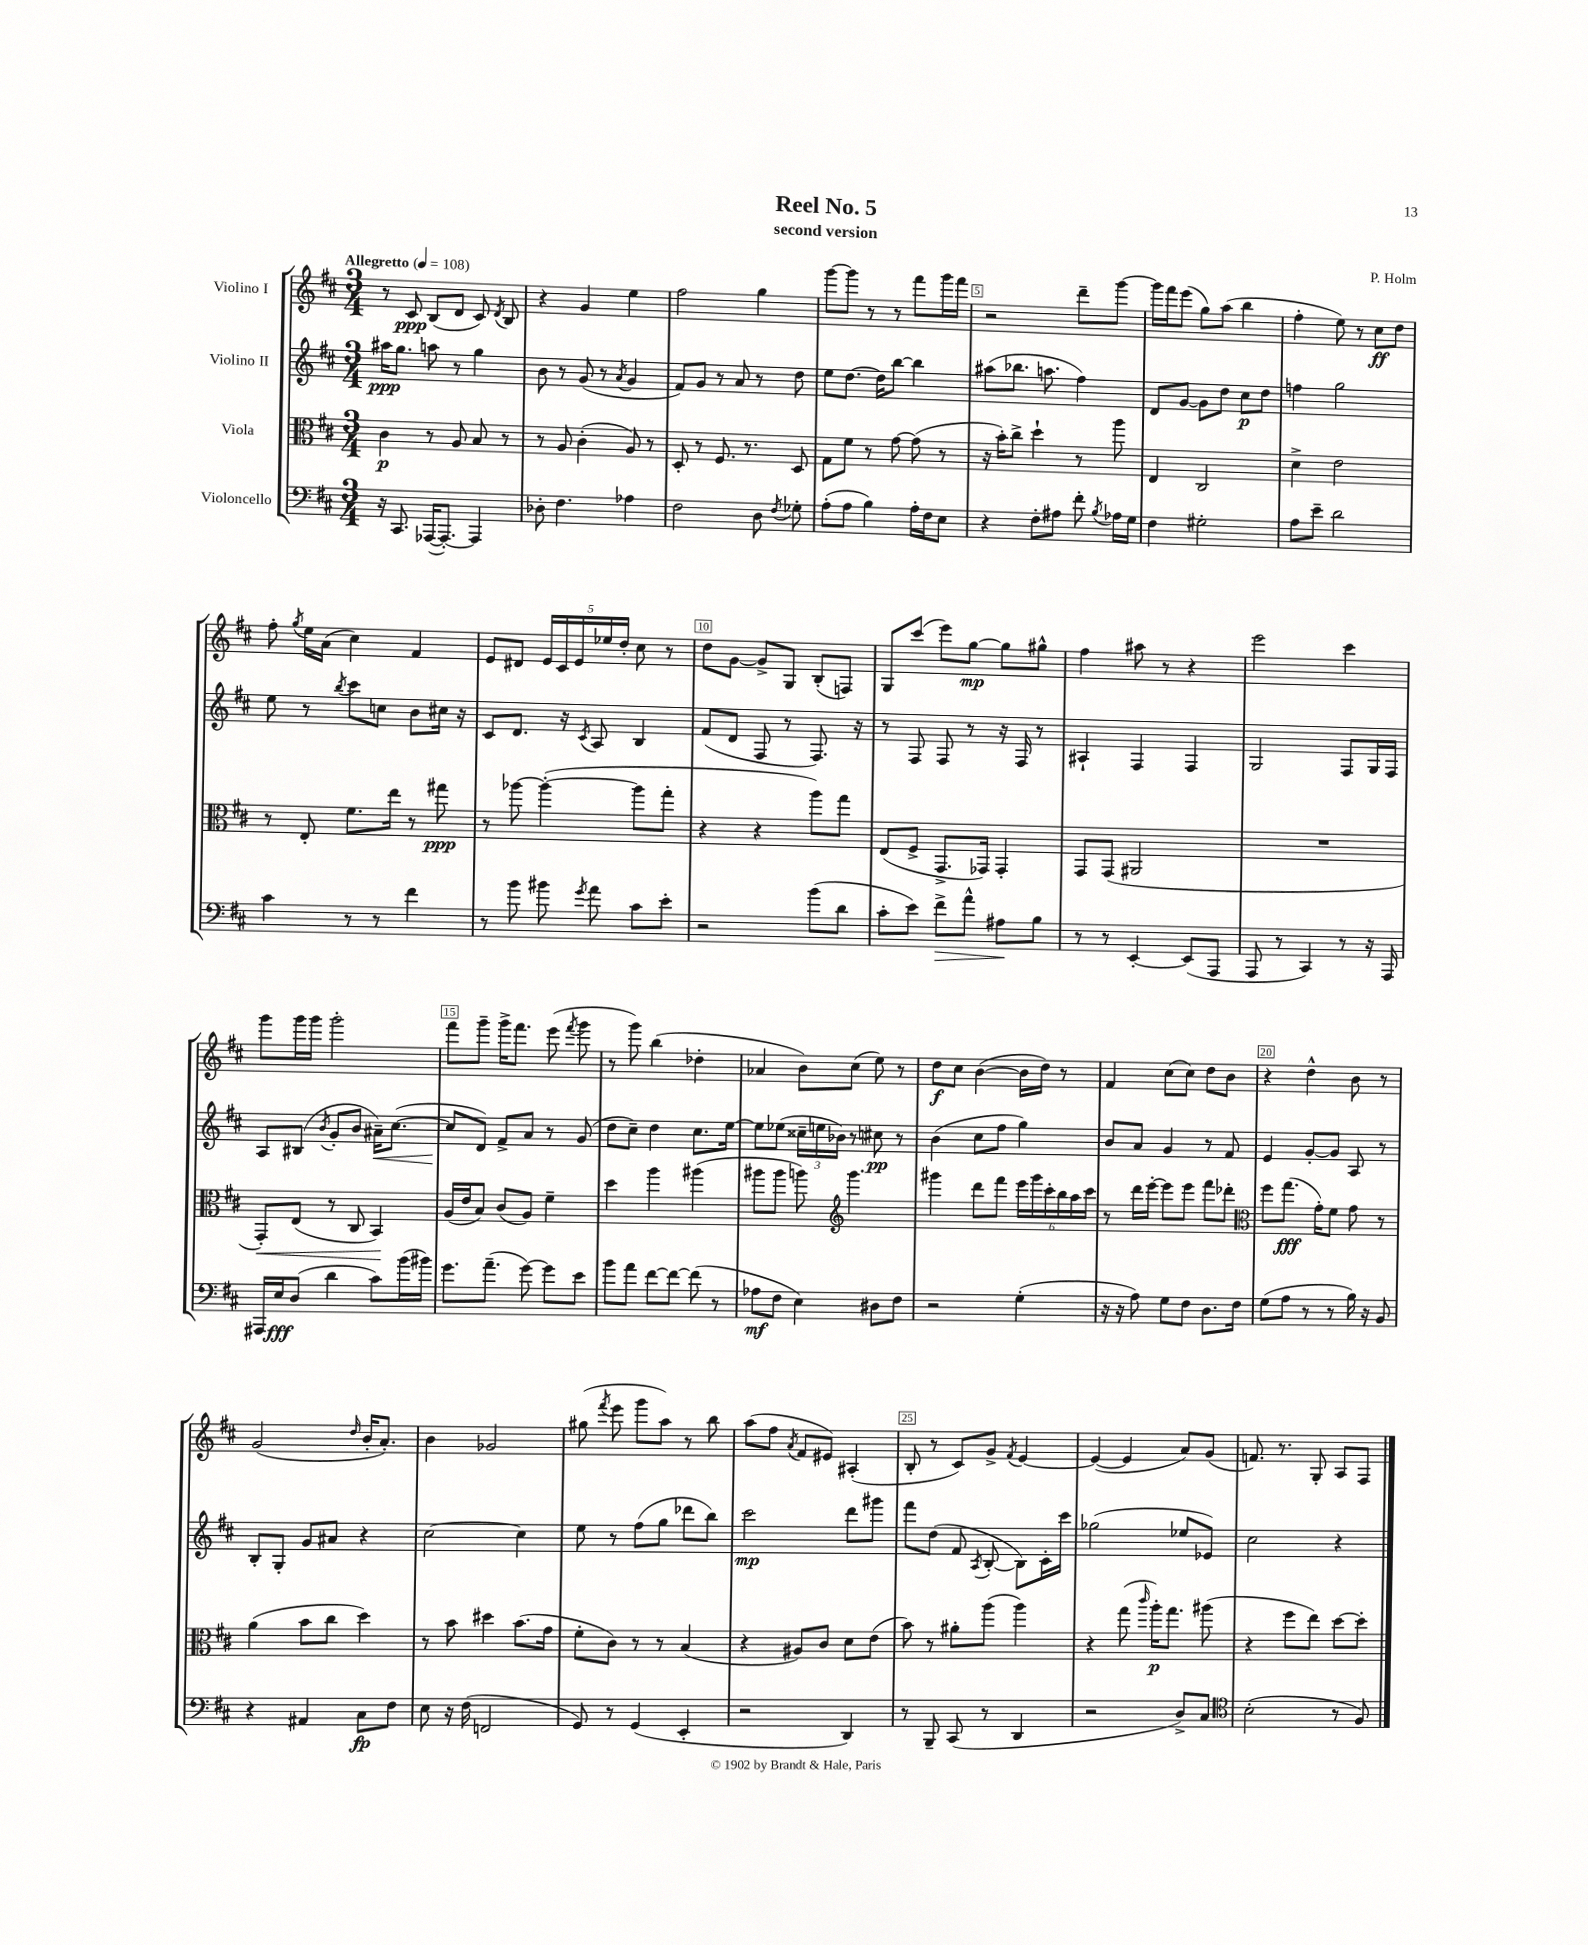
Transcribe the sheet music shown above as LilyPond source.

\header { title = "Reel No. 5" composer = "P. Holm" subtitle = "second version" }
<<
\new StaffGroup <<
\new Staff = "s0" \with { instrumentName = "Violino I" } {
    \clef treble \key d \major \numericTimeSignature \time 3/4 \tempo "Allegretto" 4 = 108
    \autoBeamOff r8 cis'8\ppp b8[( d'8] cis'8) \acciaccatura { d'8 } b8 |
    r4 g'4 e''4 |
    fis''2 g''4 |
    g'''8[~ g'''8] r8 r8 fis'''8[ g'''16 fis'''16] |
    r2 d'''8[-- g'''8]~ |
    g'''16[ fis'''16 e'''8]( g''8[) a''8]( b''4 |
    fis''4-. e''8) r8 cis''8[\ff d''8] |
    fis''8-. \acciaccatura { g''8 } e''16[ a'16]( cis''4) fis'4 |
    e'8[ dis'8] \tuplet 5/4 { e'16[ cis'16 e'16 ees''16 d''16]-. } cis''8 r8 |
    d''8[ g'8]~ g'8[-> g8] b8[-.( f8]) |
    g8[ cis'''8]( e'''8[) g''8]~\mp g''8[ gis''8]-^ |
    fis''4 ais''8 r8 r4 |
    e'''2 cis'''4 |
    g'''8[ g'''16 g'''16] g'''2-. |
    fis'''8[ g'''8]-- g'''16[-> fis'''8.] e'''8( \acciaccatura { fis'''8 } g'''8 |
    r8 g'''8) b''4( des''4-. |
    aes'4 b'8[) cis''8]( e''8) r8 |
    d''8[\f cis''8] b'4~( b'16[ d''16]) r8 |
    fis'4 cis''8[( cis''8]) d''8[ b'8] |
    r4 d''4-^ b'8 r8 |
    g'2( \grace { d''16 } b'16[-. a'8.]-.) |
    b'4 ges'2 |
    gis''8( \acciaccatura { fis'''8 } e'''8 g'''8[ a''8]) r8 b''8 |
    a''8[( fis''8] \acciaccatura { a'8 } fis'8[ eis'8]) ais4-.( |
    b8-. r8 cis'8[) g'8]-> \acciaccatura { fis'8 } e'4~ |
    e'4~( e'4 a'8[) g'8]( |
    f'8.) r8. g8-. a8[ fis8] \bar "|." |
}
\new Staff = "s1" \with { instrumentName = "Violino II" } {
    \clef treble \key d \major \numericTimeSignature \time 3/4
    \autoBeamOff ais''16[\ppp g''8.] a''8 r8 g''4 |
    b'8 r8 g'8( r8 \acciaccatura { a'8 } g'4 |
    fis'8[) g'8] r8 a'8 r8 d''8 |
    e''8[ d''8.]~ d''16[ b''8]~ b''4 |
    ais''8[( bes''8.] a''8. fis''4) |
    d'8[ g'8]~ g'8[ d''8] cis''8[\p d''8] |
    f''4 g''2 |
    e''8 r8 \acciaccatura { b''8 } cis'''8[ c''8] b'8[ cis''16] r16 |
    cis'8[ d'8.] r16 \acciaccatura { cis'8 } a8 b4 |
    fis'8[( d'8] fis8 r8 fis8.) r16 |
    r8 fis8 fis8 r8 r16 fis16 r8 |
    ais4-! fis4 fis4 |
    g2 fis8[ g16 fis16] |
    a8[ bis8]( \acciaccatura { b'8 } g'8[-. b'8] ais'16[--\<) cis''8.]~( |
    cis''8[\! d'8]) fis'8[-> a'8] r8 g'8( |
    d''8[ cis''8]--) d''4 cis''8.[ e''16]~ |
    e''8[ ees''8]( \tuplet 3/2 { cisis''16[-- e''16 bes'16]) } r8 cis''8\pp r8 |
    b'4( cis''8[ fis''8] g''4) |
    b'8[ a'8] g'4 r8 fis'8 |
    e'4 g'8[~-. g'8] a8 r8 |
    b8[-. g8]-. g'8[ ais'8] r4 |
    cis''2~ cis''4 |
    e''8 r8 fis''8[( g''8] des'''8[ b''8]) |
    cis'''2\mp d'''8[ gis'''8] |
    fis'''8[ d''8]( fis'8 \acciaccatura { a8 } b8~-. b8[) cis'16-. cis'''16] |
    ges''2( ees''8[ ees'8]) |
    cis''2 r4 \bar "|." |
}
\new Staff = "s2" \with { instrumentName = "Viola" } {
    \clef alto \key d \major \numericTimeSignature \time 3/4
    \autoBeamOff cis'4\p r8 a8 b8 r8 |
    r8 a8 cis'4-.( a8) r8 |
    d8-. r8 fis8. r8. d8 |
    g8[ fis'8] r8 g'8~ g'8( r8 |
    r16 b'16[-.) cis''8]-> d''4-! r8 a''8 |
    e4 cis2 |
    d'4-> e'2 |
    r8 e8-. fis'8.[ e''16] r8 gis''8\ppp |
    r8 aes''8~ aes''4~-.( aes''8[ g''8]-. |
    r4 r4 a''8[) g''8] |
    e8[( fis8]-> g,8.[-> ges,16]) ges,4-. |
    g,8[ g,8]( ais,2 |
    R2. |
    g,8[-.\<) e8]( r8 cis8 b,4\!) |
    a16[( e'16 b8]) cis'8[( a8]) fis'4-- |
    d''4 a''4 ais''4( |
    ais''8[ ais''8] a''8) \clef treble g'''4. |
    gis'''4 d'''8[ fis'''8] \tuplet 6/4 { e'''16[ gis'''16 cis'''16-. b''16 a''16 cis'''16] } |
    r8 d'''16[ e'''16]~-. e'''8[ e'''8] fis'''8[ des'''8]-. |
    \clef alto fis''8[ g''8.]\fff( g'16[-.) fis'8] g'8 r8 |
    a'4( b'8[ cis''8] d''4) |
    r8 b'8 dis''4 b'8.[( g'16] |
    fis'8[-. cis'8]) r8 r8 b4( |
    r4 ais8[) cis'8] d'8[ e'8]( |
    b'8) r8 ais'8[-. a''8]( a''4) |
    r4 g''8( \grace { cis'''16 } a''16[-.\p) g''8.] ais''8( |
    r4 fis''8[ e''8]) d''8[~ d''8]-. \bar "|." |
}
\new Staff = "s3" \with { instrumentName = "Violoncello" } {
    \clef bass \key d \major \numericTimeSignature \time 3/4
    \autoBeamOff r16 cis,8. aes,,16[~( aes,,8.]~-.) aes,,4 |
    des8-. fis4. aes4 |
    fis2 d8 \acciaccatura { fis8 } ges8-. |
    a8[-.( a8] b4) a16[-. fis16 e8] |
    r4 fis8[-. ais8] fis'8-. \acciaccatura { b8 } aes16[ g16] |
    fis4 gis2-. |
    a8[ e'8]-- d'2 |
    cis'4 r8 r8 fis'4 |
    r8 b'8 bis'8 \acciaccatura { g'8 } a'8 cis'8[ e'8]-. |
    r2 b'8[( d'8] |
    cis'8[-. e'8]) fis'8[->\> a'8]-^ ais8[\! b8] |
    r8 r8 e,4~-. e,8[( a,,8] |
    a,,8 r8 cis,4) r8 r16 a,,16 |
    ais,,16[ e16\fff d8]( d'4 cis'8[) b'16( bis'16]) |
    g'8.[ a'8.]--( g'8~) g'8[ e'8] |
    b'8[ a'8] fis'8[~ fis'8]~ fis'8( r8 |
    aes8[\mf fis8] e4) dis8[ fis8] |
    r2 g4-.( |
    r16 r16 a8) g8[ fis8] d8.[ fis16] |
    g8[( a8] r8 r8 b16) r16 b,8 |
    r4 ais,4 cis8[\fp fis8] |
    e8 r16 fis16( f,2 |
    g,8) r8 g,4( e,4-. |
    r2 d,4) |
    r8 b,,8-- cis,8( r8 d,4 |
    r2 d8[->) cis8] |
    \clef tenor b2-.( r8 fis8) \bar "|." |
}
>>
>>
\layout { \context { \Score \override BarNumber.break-visibility = ##(#f #t #t) barNumberVisibility = #(every-nth-bar-number-visible 5) \override BarNumber.stencil = #(make-stencil-boxer 0.1 0.3 ly:text-interface::print) } }
